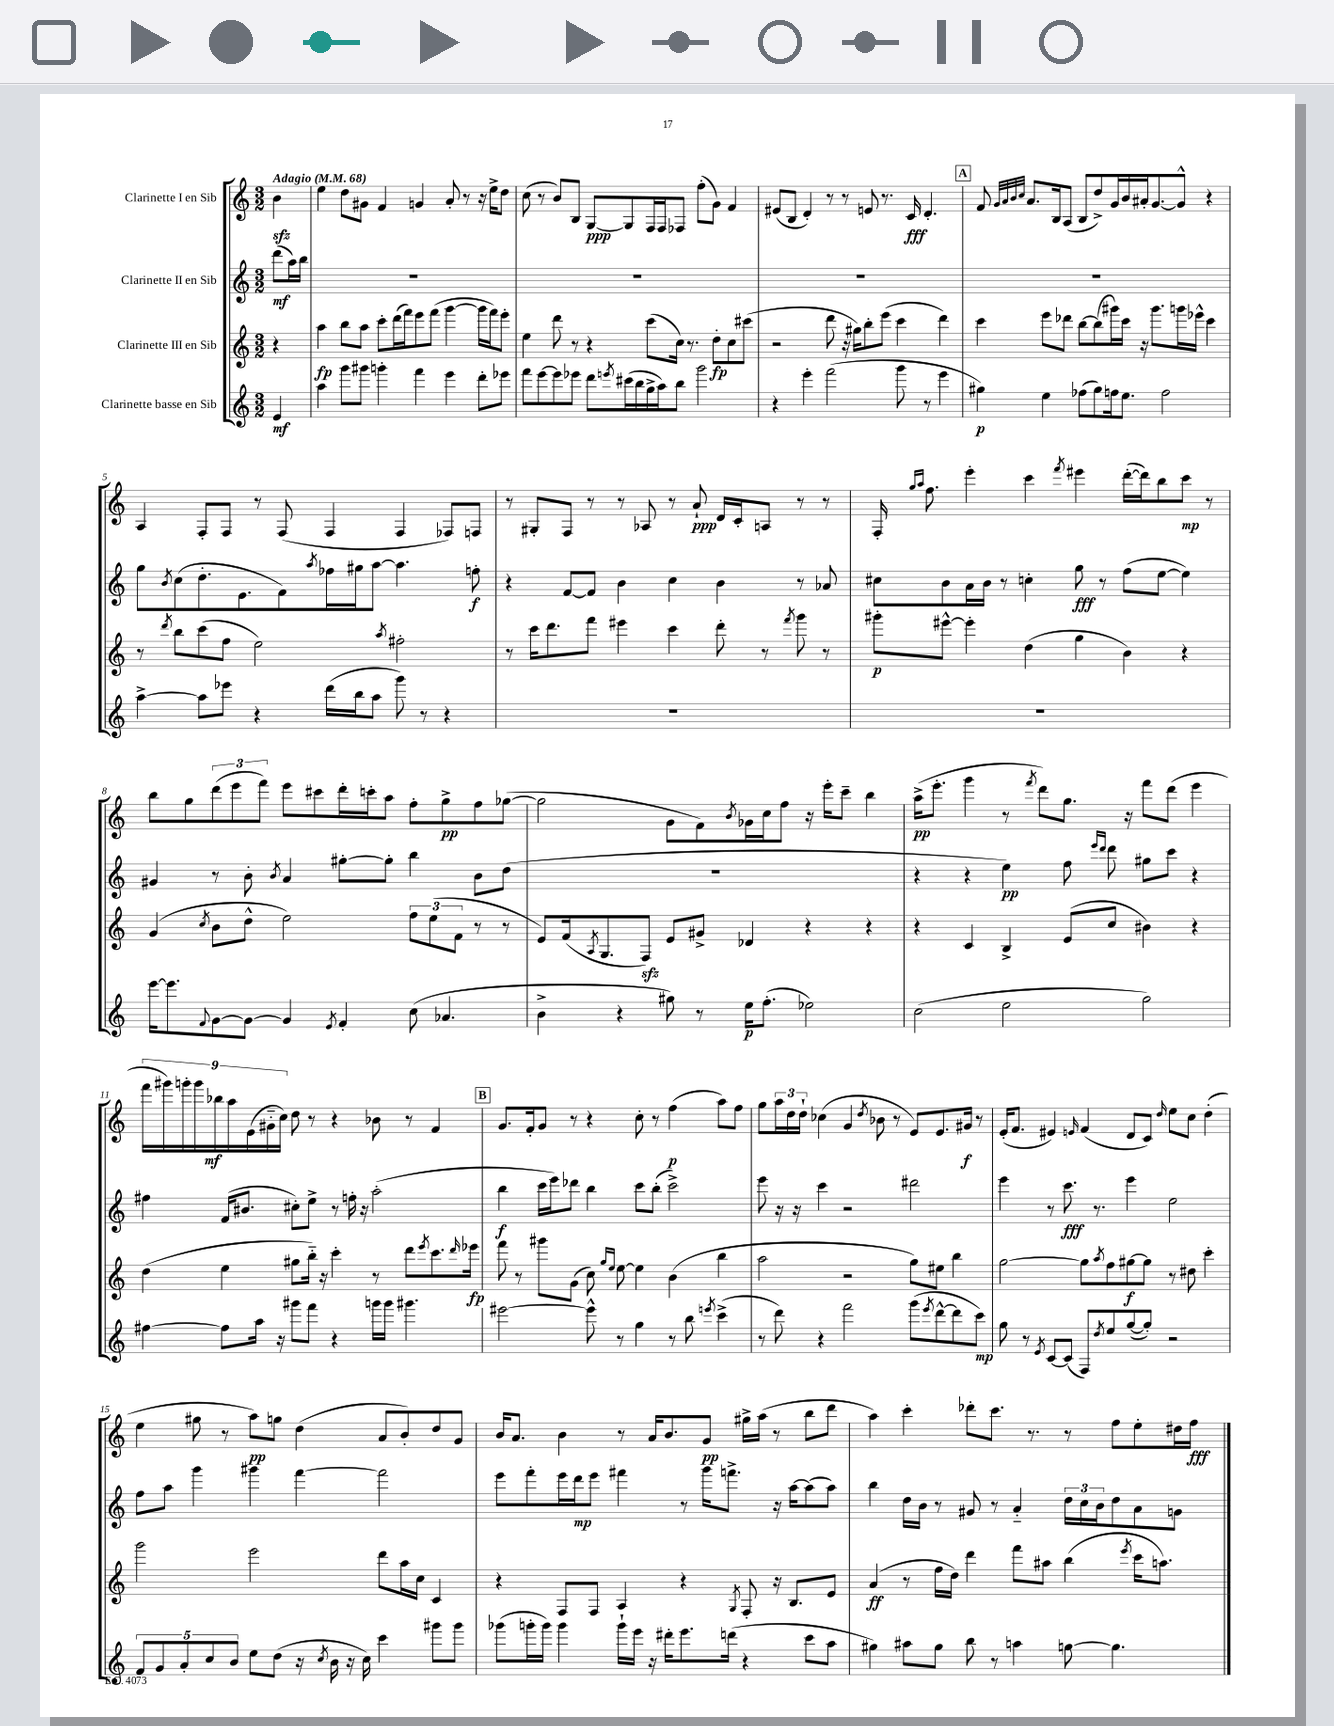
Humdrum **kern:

**kern	**kern	**kern	**kern
*staff4	*staff3	*staff2	*staff1
*clefG2	*clefG2	*clefG2	*clefG2
*k[]	*k[]	*k[]	*k[]
*M3/2	*M3/2	*M3/2	*M3/2
*MM68	*MM68	*MM68	*MM68
4e/	4r	(8ddd\L	4b\
.	.	16aa\L)	.
.	.	16bb\JJ	.
=	=	=	=
4aa\	4aa\	1.r	4ee\
8ggg\L	8bb\L	.	8dd\L
8ggg#\J	8aa\J	.	8g#\J
4ggg'\	8ccc'\L	.	4f/
.	(16ddd\L	.	.
.	16fff\J)	.	.
4fff\	8eee\	.	4g/
.	(8fff\J	.	.
4eee\	[4ggg\	.	8a'/
.	.	.	8r
8ddd'\L	16ggg\]LL	.	16r
.	16fff\J)	.	16ee^\LK
8eee-\J	8eee'\J	.	8dd\J
=	=	=	=
8fff\L	4ee\	1.r	(8cc\
[8eee\	.	.	8r
8eee\]	8ddd\	.	8b/L)
8eee-\J	8r	.	8B/J
8ddd\L	4r	.	[8G/L
8qeee/	.	.	.
(16ccc#\L	.	.	8G/]
16bb\	.	.	.
16gg^\	(8ccc\L	.	16F/L
16aa\J)	.	.	16F/J
8bb\J	16cc\Jk)	.	8F-/J
.	8.r	.	.
2ggg\	.	.	(8ff'\L
.	8dd'\L	.	8g\J)
.	8cc\	.	4f/
.	(8ccc#\J	.	.
=	=	=	=
4r	2r	1.r	(8e#/L
.	.	.	8B/J
4eee'\	.	.	4d'/)
(2fff\	8ddd\	.	8r
.	16r	.	8r
.	16gg#\LK)	.	.
.	8bb'\	.	8e/
.	(8eee\J	.	8.r
8ggg\	4ccc\	.	.
.	.	.	16c/
8r	.	.	4.d'/
4eee\	4ddd\)	.	.
=	=	=	=
4gg#\)	4ccc\	1.r	8f/
.	.	.	32qqg/LLL
.	.	.	32qqa/
.	.	.	32qqb/
.	.	.	32qqcc/JJJ
.	.	.	8.a/L
4ee\	8eee\L	.	.
.	.	.	16B/k
.	8ddd-\J	.	(8A/J
(8ff-\L	[8bb\L	.	8B/L
8gg#\)	(8bb\]	.	8dd^/)
16ff\k	16ggg#\L)	.	16g/L
8.ee\J	16ccc\JJ	.	16b/
.	16r	.	16a#'/J
.	8.ggg#\L	.	[8.g/
2ff\	.	.	.
.	16ggg\L	.	8g^^/]J
.	16eee-^^\JJ	.	.
.	4ccc\	.	4r
=	=	=	=
[4aa^\	8r	8gg\L	4A/
.	8qddd/	8qb/	.
.	8bb\L	(8cc\	.
8aa\]L	(8ccc\	8.dd'\	8F'/L
8eee-\J	8ff\J	.	8F/J
.	.	8.e\	.
4r	2ee\)	.	8r
.	.	8f\)	(8F/
.	.	8qaa/	.
(16ddd\LL	.	16ff-\L	4F/
16bb\J	.	16gg#\J	.
8aa\J	.	[8aa\J	.
.	8qaa/	.	.
8ggg\)	2ff#'\	4.aa\]	4F/
8r	.	.	.
4r	.	.	8F-/L)
.	.	8ff'\	8F/J
=	=	=	=
1.r	8r	4r	8r
.	16ccc\LK	.	8G#'/L
.	8.ddd\	.	.
.	.	[8f/L	8F/J
.	8fff\J	8f/]J	8r
.	4eee#\	4b\	8r
.	.	.	8A-/
.	4ccc\	4cc\	8r
.	.	.	8a`/
.	8ddd'\	4b\	16d/LL
.	.	.	16c'/J
.	8r	.	8A/J
.	8qfff/	.	.
.	8ggg\	8r	8r
.	8r	8a-/	8r
=	=	=	=
1.r	8ggg#'\L	8cc#\L	16F'/
.	.	.	16qqgg/LL
.	.	.	16qqaa/JJ
.	.	.	8.ff\
.	[8eee#^^\J	8b\	.
.	4eee#'\]	16a\L	4eee'\
.	.	16b\JJ	.
.	.	8r	.
.	(4dd\	4cc'\	4ccc\
.	.	.	8qfff/
.	4gg\	8gg\	4eee#\
.	.	8r	.
.	4b\)	(8ff\L	([16ddd'\LL
.	.	.	16ddd\]J)
.	.	[8ee\J	8bb\
.	4r	4ee\])	8ccc\J
.	.	.	8r
=	=	=	=
[16eee\LK	(4g/	4g#/	8bb\L
8.eee\]	.	.	.
.	.	.	8gg\
8qqf/	8qcc/	.	.
[8g\	8b\L	8r	(12ddd\
.	.	.	12eee\
8g\_J	8dd^^\J	8b'\	.
.	.	.	12fff\J)
.	.	8qb/	.
4g/]	2ee\)	4a/	8eee\L
.	.	.	8ccc#\
8qe/	.	.	.
4f'/	.	[8gg#'\L	16ddd'\L
.	.	.	16ccc'\J
.	.	8gg#'\]J	8aa\J
(8cc\	12ff\L	4bb\	8ff'\L
.	(12ee\	.	.
4.a-/	.	.	8gg^\
.	12f\J	.	.
.	8r	8b\L	8ff\
.	8r	(8dd\J	([8gg-\J
=	=	=	=
4b^\	8e/L)	1.r	2gg-\]
.	(16f/k	.	.
.	8qA/	.	.
.	8.G/	.	.
4r	.	.	.
.	8F/J)	.	.
8gg#\)	8e/L	.	8g\L
8r	8g#^/J	.	8f\)
.	.	.	8qb/
16ee\LK	4d-/	.	16g-\L
(8.ff'\J	.	.	16cc\J
.	.	.	8ff\J
2ee-\)	4r	.	16r
.	.	.	16eee'\LK
.	.	.	8ccc~\J
.	4r	.	4bb\
=	=	=	=
(2cc\	4r	4r	(16aa^\LK
.	.	.	8.eee'\J
.	4c/	4r	4ggg\
2ee\	4B^/	4ee\)	8r
.	.	.	8qfff/
.	.	.	8ddd\L)
.	(8e/L	8ff\	8.gg\J
.	.	16qqeee/LL	.
.	.	16qqddd/JJ	.
.	8cc/J	8ddd\	.
.	.	.	16r
2gg\)	4b#\)	8gg#\L	8fff\L
.	.	8ccc\J	(8ddd\J
.	4r	4r	4eee\
=	=	=	=
[4ff#\	(4dd\	4ff#\	18fff\LL
.	.	.	18ggg#\)
.	.	.	18ggg'\
.	.	.	18ggg\
.	.	.	18bb-\
8ff#\]L	4ee\	(16f/LK	.
.	.	.	18aa\
.	.	8.b#/J	.
.	.	.	(18e\
16aa\Jk	.	.	.
.	.	.	18g#'~\
16r	.	.	.
.	.	.	18cc\JJ)
8ggg#\L	8gg#\L	8cc#'\L)	8dd\
8fff\J	16bb'~\Jk)	8ee^\J	8r
.	16r	.	.
4r	4ccc'\	8r	4r
.	.	16ff'\	.
.	.	16r	.
16ggg\LL	8r	(2aa'\	8b-\
16ggg\JJ	.	.	.
4.ggg#\	8ddd\L	.	8r
.	8qeee/	.	.
.	8.ccc\	.	4f/
.	16qqddd/	.	.
.	16eee-\Jk	.	.
=	=	=	=
[2eee#\	8fff\	4bb\	8.g/L
.	8r	.	.
.	.	.	16f'/k
.	8ggg#\L	16ccc\LL	8g/J
.	.	16eee\J)	.
.	(8g\J	8ddd-\J	8r
8eee#^^\]	8cc\)	4bb\	4r
.	16qqgg/LL	.	.
.	16qqee/JJ	.	.
8r	[8ee\	.	.
4gg\	4ee\]	8ccc\L	8cc'\
.	.	(8bb'\J	8r
8r	(4b\	2ccc^\)	(4ff\
8bb\	.	.	.
8qeee/	.	.	.
(4ccc^\	4bb\	.	8aa\L)
.	.	.	8ff\J
=	=	=	=
8r	2aa\	8eee\	8gg\L
8ddd\)	.	16r	24aa\L
.	.	.	24dd\
.	.	16r	.
.	.	.	24dd`\JJ
4r	.	4ccc\	(4cc-\
2fff\	2r	2r	4g/
.	.	.	8qdd/
.	.	.	8b-\
.	.	.	8r
(8ggg\L	8gg\L)	2ddd#\	8e/L)
8qeee/	.	.	.
[8ddd^^\	8ee#\J	.	8.e/
8ddd\]	4bb\	.	.
.	.	.	16g#/Jk
8ccc\J)	.	.	8r
=	=	=	=
8gg\	[2gg\	4eee\	(16e'/LK
.	.	.	8.f/J
8r	.	.	.
8qe/	.	.	.
[8c/L	.	8r	4e#/)
(8c/]J	.	8.ccc\	.
.	.	.	16qqe/
8F/L)	8gg\]L	.	(4f/
.	.	8.r	.
8qdd/	8qaa/	.	.
8ee/	8ff\	.	.
([8gg/	[8gg#\	4eee\	8d/L
8gg'/]J)	8gg#\]J	.	8c/J)
.	.	.	16qqdd/
2r	8r	2ee\	8ee\L
.	8dd#\	.	8cc\J
.	4ccc'\	.	(4dd'\
=	=	=	=
10f/L	2ggg\	8ff\L	4ee\
10g/	.	.	.
.	.	8aa\J	.
10a'/	.	.	.
.	.	4ggg\	8gg#\
10cc/	.	.	.
.	.	.	8r
10b/J	.	.	.
8ee\L	2eee\	4ggg#\	8aa\L)
(8dd\J	.	.	8gg\J
16r	.	[4fff\	(4dd\
8qcc/	.	.	.
16b\	.	.	.
16r	.	.	.
16cc\)	.	.	.
4ccc\	8ddd\L	2fff\]	8a/L
.	16aa\L	.	8b'/)
.	16cc\JJ	.	.
8ggg#\L	4c/	.	8dd/
8ggg#\J	.	.	8g/J
=	=	=	=
(8ggg-\L	4r	8eee\L	16b/LK
.	.	.	8.a/J
16ggg'\L	.	8fff'\	.
16ggg\JJ)	.	.	.
4ggg\	8F/L	16eee\L	4b\
.	.	16ddd\J	.
.	8F/J	8eee\J	.
16ggg`\LL	4A/	4fff#\	8r
16eee\JJ	.	.	.
16r	.	.	16a/LK
16ddd#'\LK	.	.	8.b/
8.eee\	4r	8r	.
.	.	16ggg\LK	8g/J
(16ddd\Jk	.	8.fff^\J	.
.	8qG/	.	.
4r	8F'/	.	16gg#^\LL
.	.	.	(16aa\JJ
.	16r	16r	8r
.	8.B/L	[16aa\LK	.
8ccc\L	.	(8aa\]	8bb\L
8aa\J	8e/J	8aa\J)	8ddd\J
=	=	=	=
4gg#\)	(4a/	4bb\	4aa\)
8aa#\L	8r	16dd\LL	4ccc'\
.	.	16b\JJ	.
8gg#\J	16ff\LL	8r	.
.	16dd\JJ)	.	.
8bb\	4ddd\	8g#/	8ddd-'\L
8r	.	8r	8.ccc\J
4aa\	8fff\L	4a'~/	.
.	.	.	8.r
.	8aa#\J	.	.
[8gg\	(4bb\	24dd\LL	8r
.	.	24cc\	.
.	.	24b\J	.
4.gg\]	.	8dd\	8ff\L
.	8qeee/	.	.
.	16ccc\LK	8a\	8ee'\
.	8.aa\J)	.	.
.	.	8g\J	16dd#\L
.	.	.	16ff\JJ
==	==	==	==
*-	*-	*-	*-
